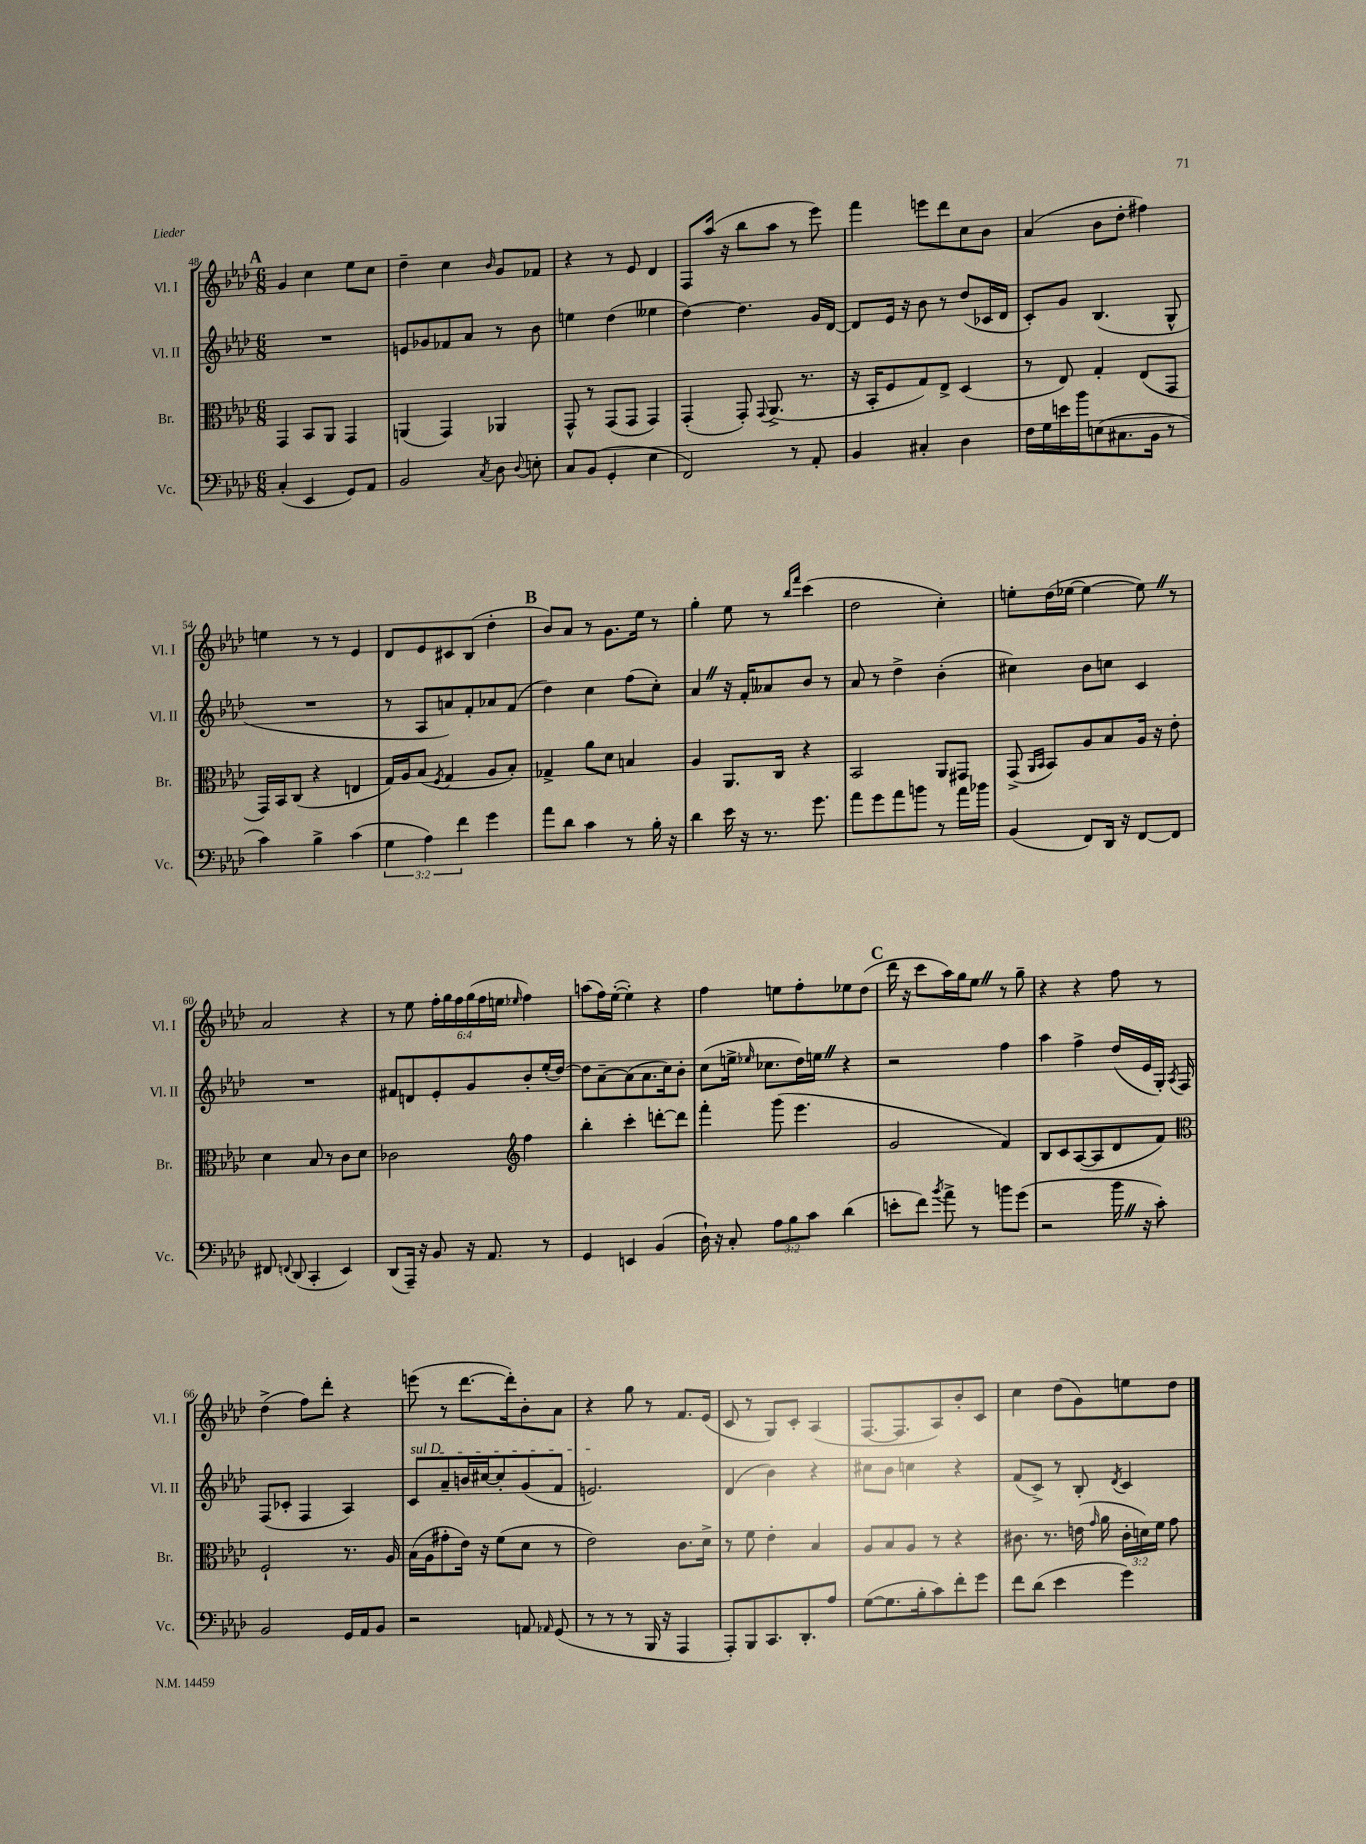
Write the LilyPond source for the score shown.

<<
\new StaffGroup <<
\new Staff = "s0" \with { instrumentName = "Vl. I" shortInstrumentName = "Vl. I" } {
    \clef treble \key aes \major \numericTimeSignature \time 6/8 \override Staff.TupletNumber.text = #tuplet-number::calc-fraction-text
    \autoBeamOff \mark \markup { \bold "A" } g'4 c''4 ees''8[ c''8] |
    des''4-- c''4 \grace { bes'16 } g'8[ fes'8] |
    r4 r8 ees'8 des'4 |
    f8[ aes''16]( r16 bes''8[ aes''8] r8 ees'''8) |
    f'''4 e'''8[ des'''8 c''8 bes'8] |
    aes'4( bes'8[ des''8]-. fis''4) |
    e''4 r8 r8 ees'4 |
    des'8[ ees'8 cis'8 bes8]( des''4-. |
    \mark \markup { \bold "B" } bes'8[) aes'8] r8 g'8.[ ees''16] r8 |
    g''4-. ees''8 r8 \grace { bes''16[ f'''16] } c'''4( |
    des''2 c''4-.) |
    e''8[-. des''16( ees''16]~ ees''4~ ees''8) \once \override BreathingSign.text = \markup { \musicglyph "scripts.caesura.straight" } \breathe r8 |
    aes'2 r4 |
    r8 ees''8 \tuplet 6/4 { f''16[-. g''16 f''16 g''16( f''16 e''16] } \grace { ees''16 } f''4) |
    a''8[( f''16) ees''16]~-.( ees''4-.) r4 |
    f''4 e''8[ f''8-. ees''8 des''8]( |
    \mark \markup { \bold "C" } des'''16 r16 c'''8[ aes''16) g''16 ees''8] \once \override BreathingSign.text = \markup { \musicglyph "scripts.caesura.straight" } \breathe r8 g''8-- |
    r4 r4 f''8 r8 |
    des''4->( f''8[) des'''8]-. r4 |
    e'''8( r8 des'''8.[~ des'''16-.) bes'8-. aes'8] |
    r4 g''8 r8 f'8.[ ees'16]( |
    c'8 r8 g8[) c'8]-. aes4( |
    f8.[~ f8. aes8) bes'8-. c'8] |
    c''4 des''8[( g'8) e''8 des''8] \bar "|." |
}
\new Staff = "s1" \with { instrumentName = "Vl. II" shortInstrumentName = "Vl. II" } {
    \clef treble \key aes \major \numericTimeSignature \time 6/8
    \autoBeamOff \mark \markup { \bold "A" } R2. |
    e'8[ ges'8 fes'8 aes'8] r8 bes'8 |
    e''4 des''4( eeses''4 |
    des''4~) des''4. g'16[ des'16]~ |
    des'8[ ees'16] r16 bes'8 r8 des''8[( ces'16 des'16] |
    c'8[-.) g'8] bes4.( g8-^ |
    R2. |
    r8 aes8[ a'8) f'8-. aes'8 f'8]( |
    \mark \markup { \bold "B" } des''4) c''4 f''8[( c''8]-.) |
    aes'4 \once \override BreathingSign.text = \markup { \musicglyph "scripts.caesura.straight" } \breathe r16 f'16[-. aeses'8 bes'8] r8 |
    aes'8 r8 des''4-> bes'4-.( |
    cis''4) bes'8[ c''8] c'4 |
    R2. |
    fis'8[ d'8 ees'8-. g'8 bes'8-. ees''16-.( des''16]~) |
    des''8[ aes'8~-- aes'8( aes'8. c''16) bes'8]-. |
    c''8[( e''16]-> \grace { ees''16 } ces''8.[ des''16) e''16] \once \override BreathingSign.text = \markup { \musicglyph "scripts.caesura.straight" } \breathe r4 |
    \mark \markup { \bold "C" } r2 f''4 |
    aes''4 f''4-> des''16[( ees'16 g16]-.) \acciaccatura { aes8 } f16 |
    f8[( ces'8]-. f4 aes4) |
    \once \override TextSpanner.bound-details.left.text = \markup { \italic "sul D" } c'8[\startTextSpan aes'8-- b'16 cis''16~ cis''8-. g'8( f'8] |
    e'2.\stopTextSpan) |
    des'4( bes'4) r4 |
    cis''8[ bes'8] c''4 r4 |
    f'8[( c'8]->) r8 bes8-. \acciaccatura { des'8 } c'4 \bar "|." |
}
\new Staff = "s2" \with { instrumentName = "Br." shortInstrumentName = "Br." } {
    \clef alto \key aes \major \numericTimeSignature \time 6/8 \override Staff.TupletNumber.text = #tuplet-number::calc-fraction-text
    \autoBeamOff \mark \markup { \bold "A" } g,4 bes,8[ aes,8] g,4 |
    a,4( g,4) aes,4 |
    g,8-^ r8 g,8[( g,8] g,4) |
    g,4-.( g,8-.) \appoggiatura { g,8 } aes,8.->( r8. |
    r16 bes,16[-. f8 g8) ees8]-> des4( |
    r8 ees8) g4-. ees8[( g,8] |
    g,16[) bes,16 c8]( r4 e4 |
    g16[) aes16 bes8]( \acciaccatura { f8 } g4 aes8[ bes8]-.) |
    \mark \markup { \bold "B" } ges4-> aes'8[ des'8] b4 |
    aes4 aes,8.[ c16] r4 |
    bes,2 aes,8[ gis,8] |
    g,8->( \grace { aes,16[ bes,16] } bes,8[) aes8 bes8 aes16] r16 ees'8-. |
    des'4 bes8 r8 c'8[ des'8] |
    ces'2 \clef treble f''4 |
    bes''4-. c'''4-. d'''8[~-. d'''8] |
    f'''4-. g'''8( ees'''4. |
    \mark \markup { \bold "C" } g'2 f'4) |
    bes8[ c'8 aes8~( aes8 des'8 f'8]) |
    \clef alto f2-! r8. aes16 |
    bes16[( aes16 gis'8-. ees'16]) r16 f'8[( des'8] r8 |
    ees'2) c'8.[ des'16]-> |
    r8 f'8 ees'4-. bes4 |
    aes8[ bes8 aes8] r8 r4 |
    cis'8. r8. e'16( \grace { g'16 } aes'16 \tuplet 3/2 { cis'16[-. d'16) f'16] } g'8 \bar "|." |
}
\new Staff = "s3" \with { instrumentName = "Vc." shortInstrumentName = "Vc." } {
    \clef bass \key aes \major \numericTimeSignature \time 6/8 \override Staff.TupletNumber.text = #tuplet-number::calc-fraction-text
    \autoBeamOff \mark \markup { \bold "A" } c4-.( ees,4 g,8[) aes,8] |
    bes,2 \acciaccatura { c8 } des8 \appoggiatura { des8 } e8-. |
    c8[ bes,8]( g,4-. ees4 |
    f,2) r8 aes,8-. |
    bes,4 cis4-. des4 |
    f16[ g16 e'16 bes'16 e8( cis8. bes,16] r8 |
    c'4) bes4-> c'4( |
    \tuplet 3/2 { g4 aes4) f'4 } g'4 |
    \mark \markup { \bold "B" } aes'8[ des'8] c'4 r8 bes16-. r16 |
    des'4 ees'16 r16 r8. g'8. |
    aes'8[ g'8 aes'8 b'8] r8 aes'16[ bes'16] |
    bes,4( f,8[) des,16] r16 f,8[~ f,8] |
    fis,8 \appoggiatura { f,8 } des,8( c,4-. ees,4) |
    des,8[( aes,,16]--) r16 bes,8 r16 aes,8. r8 |
    g,4 e,4 bes,4( |
    des16-!) r16 c8-. \tuplet 3/2 { aes8[ bes8 c'8] } des'4( |
    \mark \markup { \bold "C" } e'8[-. f'8]) \acciaccatura { bes'8 } aes'8-> r8 b'8[ g'8]( |
    r2 bes'16 \once \override BreathingSign.text = \markup { \musicglyph "scripts.caesura.straight" } \breathe r16 c'8-.) |
    bes,2 g,16[ aes,16 bes,8] |
    r2 a,8 \grace { aes,16 } g,8( |
    r8 r8 r8 bes,,16 r16 aes,,4 |
    aes,,8[-.) bes,,8 c,8. des,8.-. aes8] |
    g8[~( g8. bes16-. c'8) f'8-. g'8] |
    f'8[ des'8]( ees'4 g'4) \bar "|." |
}
>>
>>
\layout { \context { \Score currentBarNumber = #48 } }
